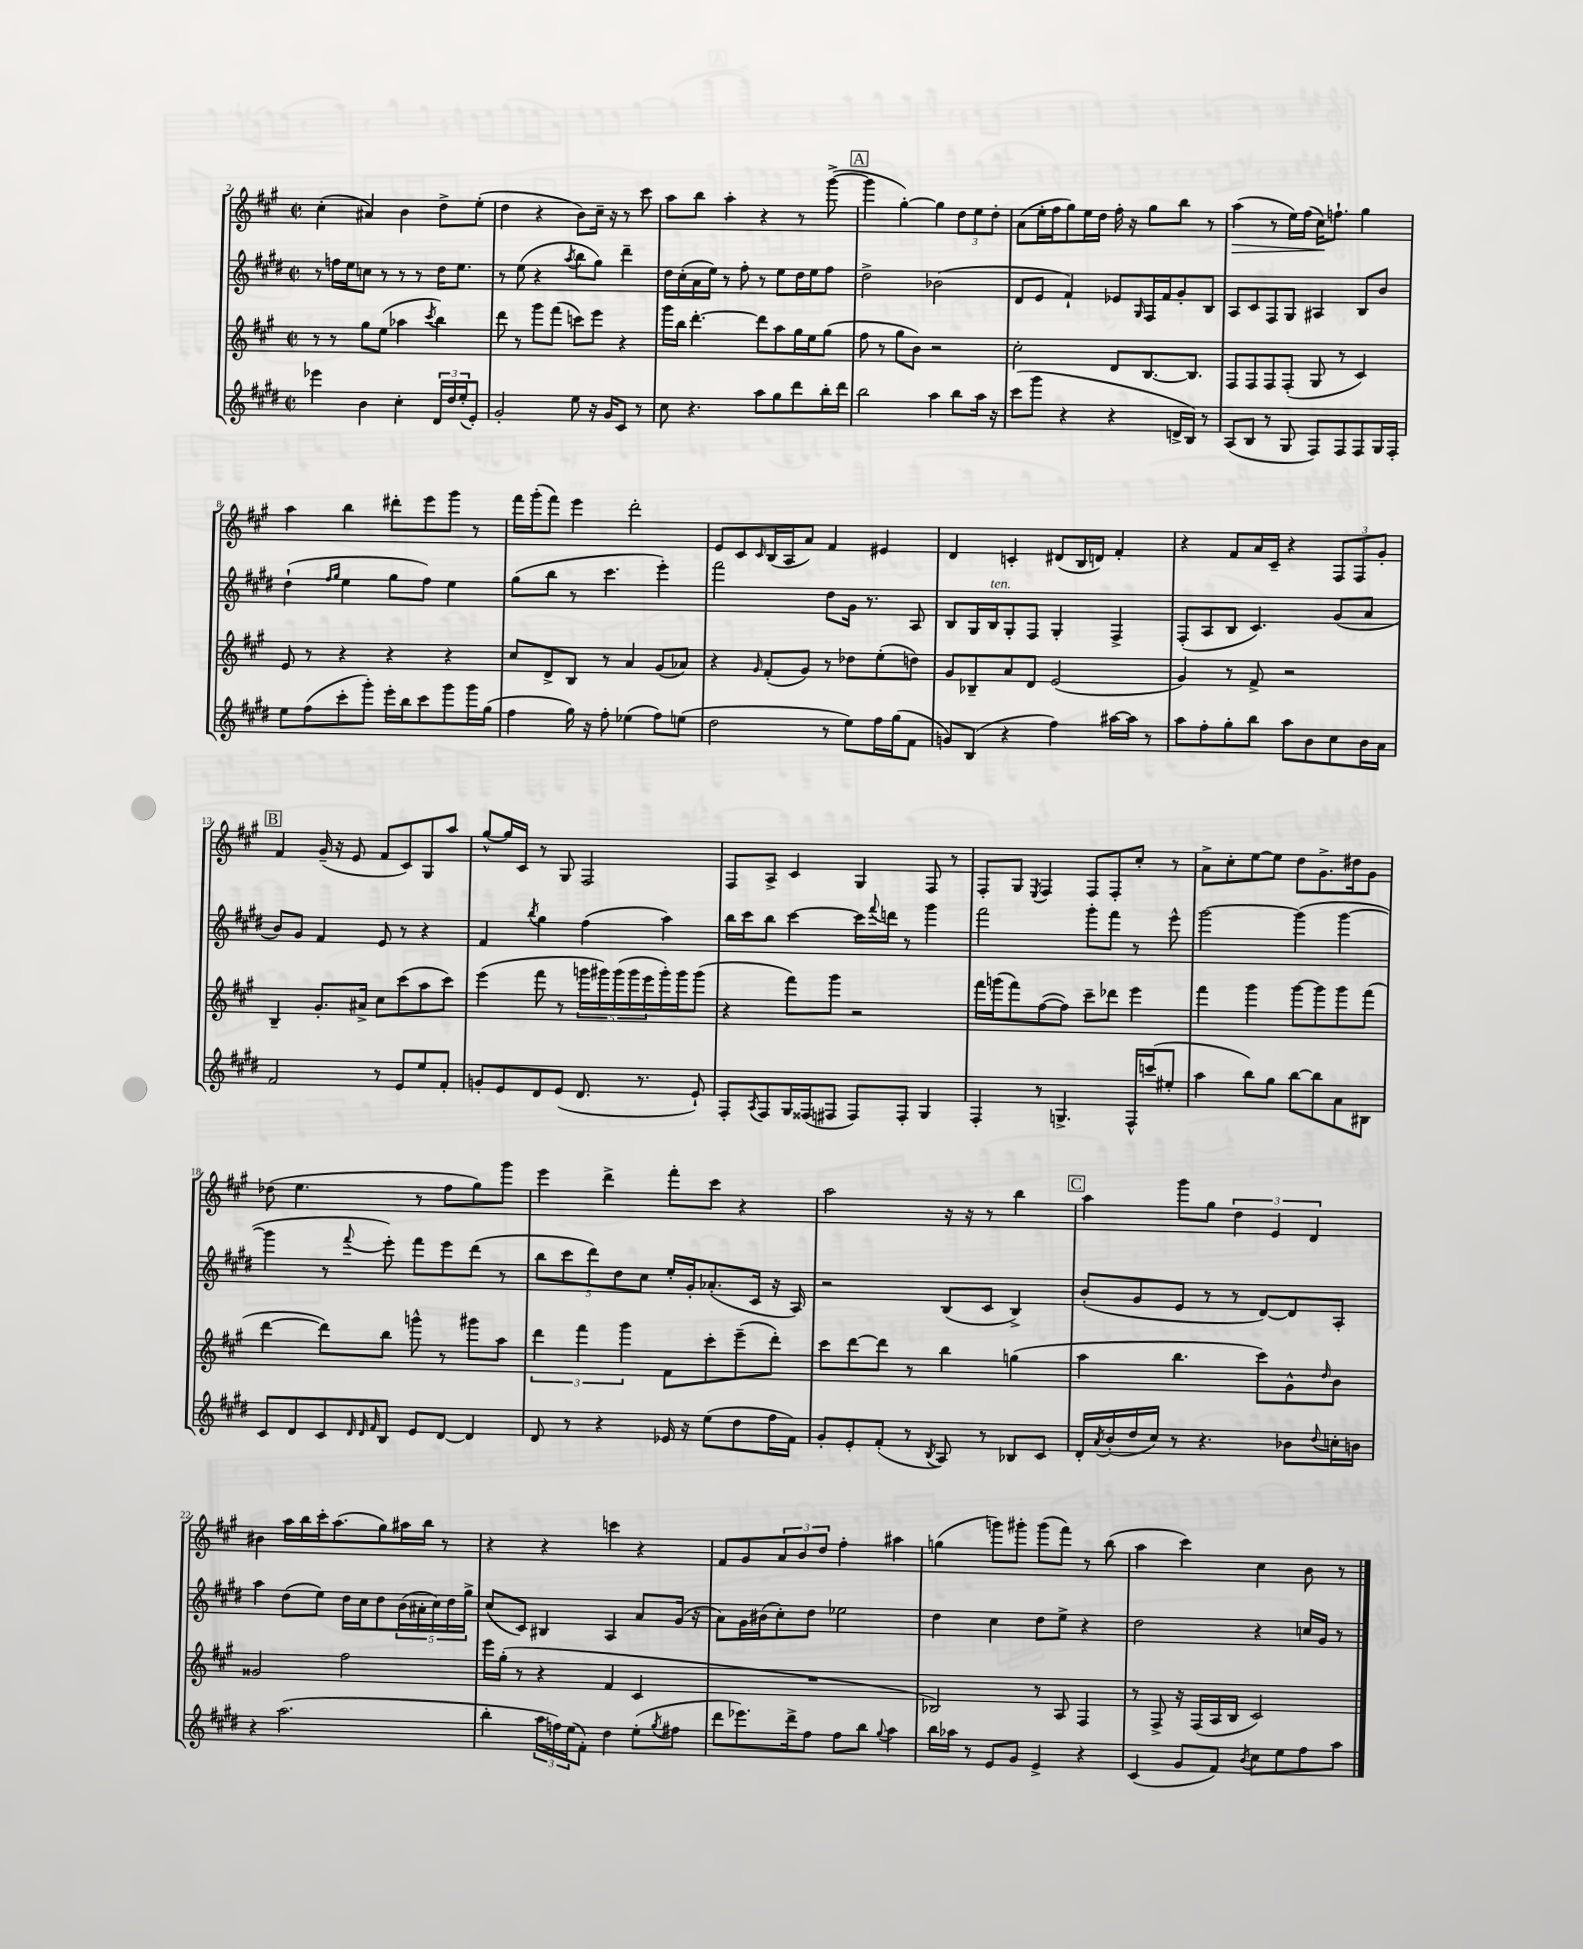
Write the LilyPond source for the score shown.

<<
\new StaffGroup <<
\new Staff = "s0" {
    \clef treble \key a \major \defaultTimeSignature \time 2/2
    cis''4-.( ais'4) b'4 d''8-> e''8-.( |
    d''4 r4 b'8) cis''16-- r16 r8 cis'''8 |
    a''8 b''8 a''4-. r4 r8 gis'''8~->( |
    \mark \markup { \box "A" } gis'''4 gis''4~-.) gis''4 \tuplet 3/2 { d''8 e''8 d''8-. } |
    a'8( e''16-. fis''16 gis''8) e''16 d''16 fis''16-. r16 gis''8 b''8 r8 |
    a''4\>( r8 e''16) fis''16( cis''16\!) f''8.-! gis''4 |
    a''4 b''4 dis'''8-. e'''8 gis'''8 r8 |
    fis'''16 gis'''16-.( fis'''8) e'''4 d'''2-. |
    e'8 cis'8 \grace { cis'16 } b16( a16 a'8) fis'4 eis'4 |
    d'4 c'4-. dis'8( b16 d'16) fis'4-. |
    r4 fis'8 a'16 cis'16-- r4 \tuplet 3/2 { fis8 fis8 gis'8-. } |
    \mark \markup { \box "B" } fis'4 gis'16--( r16 e'8 fis'8 cis'8) gis8 a''8 |
    gis''8~-^ gis''16 cis'16 r8 gis8 fis2 |
    fis8 a8-> cis'4 gis4 fis8 r8 |
    fis8-. gis8 \acciaccatura { e8 } fis4 fis8 fis8-. cis''8-. r8 |
    a'8-> cis''8-. e''8~ e''8 d''8 gis'8.-> dis''16 gis'8 |
    des''8( e''4. r8 fis''8 gis''8) gis'''8 |
    e'''4 d'''4-> fis'''8-. cis'''8 r4 |
    a''2 r16 r16 r8 b''4 |
    \mark \markup { \box "C" } a''4 gis'''8 gis''8 \tuplet 3/2 { d''4 e'4 d'4 } |
    bis'4 a''16 b''16 cis'''16-. a''8.( gis''8) ais''16 b''16 r8 |
    r4 r4 c'''4 r4 |
    fis'8 gis'8 \tuplet 3/2 { a'8 b'8 d''8 } fis''4-. ais''4 |
    g''4( g'''8) gis'''8-. gis'''8( fis'''8) r8 b''8( |
    a''4 cis'''4) cis''4 b'8 r8 \bar "|." |
}
\new Staff = "s1" {
    \clef treble \key e \major \defaultTimeSignature \time 2/2
    r8 f''16 e''16 c''8 r8 r8 r8 dis''16 e''8. |
    r8 e''8( r4 \acciaccatura { a''8 } b''8 gis''8) dis'''4-- |
    dis''16 cis''16-.( a'16 e''16) r8 fis''8-. r8 e''8 dis''16 e''16 fis''8 |
    \mark \markup { \box "A" } dis''2-> bes'2( |
    dis'8 e'8 fis'4-!) ees'8 \grace { gis16 } fis16 fis'16 gis'8-. b8 |
    a8 cis'8 fis8 gis8 ais4 b8 b'8 |
    dis''4-!( \grace { fis''16 gis''16 } e''4 gis''8 fis''8) e''4 |
    gis''8( b''8 r8 cis'''4. e'''4-.) |
    fis'''2 dis''8 gis'16 r8. a8 |
    b8 gis16 b16^\markup { \italic "ten." } gis8-. fis8 gis4-. fis4-> |
    fis8-.( a8 b8 cis'4.) gis'8( a'8 |
    \mark \markup { \box "B" } b'8) gis'8 fis'4 e'8 r8 r4 |
    fis'4 \acciaccatura { b''8 } gis''4 fis''4( a''4) |
    b''16 cis'''16 b''8 cis'''4~ cis'''16 \appoggiatura { fis'''8 } d'''16 r8 gis'''4 |
    fis'''2 gis'''8-. fis'''8 r8 e'''8-^ |
    gis'''2~ gis'''4( gis'''4~ |
    gis'''4 r8 \appoggiatura { fis'''8 } e'''8-.) fis'''8 e'''8 dis'''8( r8 |
    \tuplet 5/4 { b''8 cis'''8 dis'''8) dis''8 cis''8 } e''16-. gis'16-. aes'8.-.( cis'16 r16 a16) |
    r2 b8( cis'8 b4->) |
    \mark \markup { \box "C" } b'8-.( gis'8 e'8 r8 r8 dis'8~) dis'8 a8-. |
    a''4 dis''8( e''8) dis''16 cis''16 dis''8 \tuplet 5/4 { b'16( ais'16-. cis''16) dis''16 gis''16-> } |
    cis''8( cis'8) bis4 a4 a'8 gis'16( r16 |
    a'8) gis'16 bis'16( cis''8-.) dis''8 ees''2 |
    dis''4 cis''4 dis''8 e''8-> r4 |
    dis''2 r4 c''16 gis'16 r8 \bar "|." |
}
\new Staff = "s2" {
    \clef treble \key a \major \defaultTimeSignature \time 2/2
    r8 r8 gis''8 e''8( aes''4 \acciaccatura { cis'''8 } b''4) |
    d'''8 r8 gis'''8 fis'''8( c'''8) e'''8 r4 |
    gis'''16 b''16 d'''4.~-. d'''8 a''8 gis''16 e''16 gis''8( |
    \mark \markup { \box "A" } fis''8 r8 gis''8 b'8) r2 |
    cis''2-. d'8 b8.~ b8. |
    fis8 fis8 fis8 fis8-.( gis8 r8 cis'4) |
    e'8 r8 r4 r4 r4 |
    cis''8 d'8-> b8 r8 a'4 gis'8( aes'8) |
    r4 \grace { gis'16 } fis'8-.( gis'8) r8 des''8 e''8-.( d''8) |
    gis'8 bes8-- a'8 d'8 e'2( |
    gis'4) r8 fis'8-> r2 |
    \mark \markup { \box "B" } b4-- gis'8.-. ais'16-> cis''8 cis'''8( a''8 cis'''8) |
    e'''4( fis'''8 r8 \tuplet 5/4 { g'''16 gis'''16) gis'''16( gis'''16 e'''16 } gis'''16-.) gis'''16 gis'''8( |
    r4 fis'''8) gis'''8 r2 |
    fis'''16 g'''16( fis'''8) fis''8~( fis''8) cis'''8-- des'''8 e'''4 |
    fis'''4 gis'''4 gis'''8~ gis'''8 gis'''8 fis'''8( |
    d'''4~ d'''8) b''8 g'''8-^ r8 gis'''8 a''8 |
    \tuplet 3/2 { d'''4 fis'''4 gis'''4 } fis'8 cis'''8-. e'''8--( d'''8-.) |
    cis'''8 d'''8~ d'''8 r8 b''4 g''4( |
    \mark \markup { \box "C" } a''4 b''4. cis'''8) gis'8-^ \grace { d''16 } b'8 |
    gisis'2 fis''2 |
    e'''16 gis''16-.( r8 r4 fis'4 cis'4 |
    R1 |
    bes2) r8 a8 fis4 |
    r8 fis8-> r16 fis16( a16 b16 cis'2) \bar "|." |
}
\new Staff = "s3" {
    \clef treble \key e \major \defaultTimeSignature \time 2/2
    ees'''4 b'4 cis''4-. \tuplet 3/2 { dis'16 dis''16 e''16-.( } e'8-.) |
    gis'2-. e''8 r16 gis'16 cis'8 r8 |
    cis''8 r4. a''8 gis''8 dis'''8 b''16-. dis'''16 |
    \mark \markup { \box "A" } b''2 a''4 b''8 a''16 r16 |
    cis'''8( gis'''8 r4 r4 d'16-> b16) r8 |
    a8( b8 r8 gis8 fis8) fis8 fis8 gis16 fis16-. |
    e''8 fis''8( cis'''8-. gis'''8-.) e'''16-. b''16 cis'''8 gis'''8 gis'''16 gis''16( |
    fis''4 gis''16) r16 fis''8-. ees''4( fis''8) e''8( |
    dis''2 r8 e''8) fis''16 gis''16( fis'8 |
    g'8) b8( r4 fis''4) ais''16~ ais''16 r8 |
    a''8 fis''8-. gis''8-. b''8 a''8 b'8 cis''8 b'16 a'16 |
    \mark \markup { \box "B" } fis'2 r8 e'8 e''8 fis'8-. |
    g'8-. e'8 dis'8 e'8( dis'8. r8. e'8-!) |
    fis8-. \acciaccatura { a8 } fis8 gis16 fisis16( fis8 fis8) fis8-. gis4 |
    fis4-. r8 g4.-> fis16-^ c'''16( eis''8-. |
    a''4 b''8) gis''8 b''8~ b''8 a'8 bis8 |
    cis'8 dis'8 cis'8 \grace { dis'32 dis'32 fis'32 } b8 e'8 dis'8~ dis'4 |
    dis'8 r8 r4 ees'16 r16 e''8( dis''8 fis''16 fis'16) |
    gis'8-. e'8-. fis'8-.( r8 \acciaccatura { b8 } a8) r8 bes8 cis'8 |
    \mark \markup { \box "C" } dis'16-. \acciaccatura { a'8 } b'16-.( dis''16 cis''16) r8 r4. bes'8 \appoggiatura { dis''8 } c''16-. b'16 |
    r4 a''2.( |
    b''4-. \tuplet 3/2 { a''16 f''16) e''16( } fis'8-.) dis''4 e''8-.( \acciaccatura { gis''8 } fis''8 |
    dis'''8 ees'''8.) dis'''16-> fis''8 fis''8 b''8 \appoggiatura { gis''8 } a''4 |
    b''16 aes''16 r8 e'8 gis'8 e'4-> r4 |
    cis'4( gis'8 fis'8) \acciaccatura { b'8 } cis''8 e''8 fis''8 a''8 \bar "|." |
}
>>
>>
\layout { \context { \Score currentBarNumber = #2 } }
